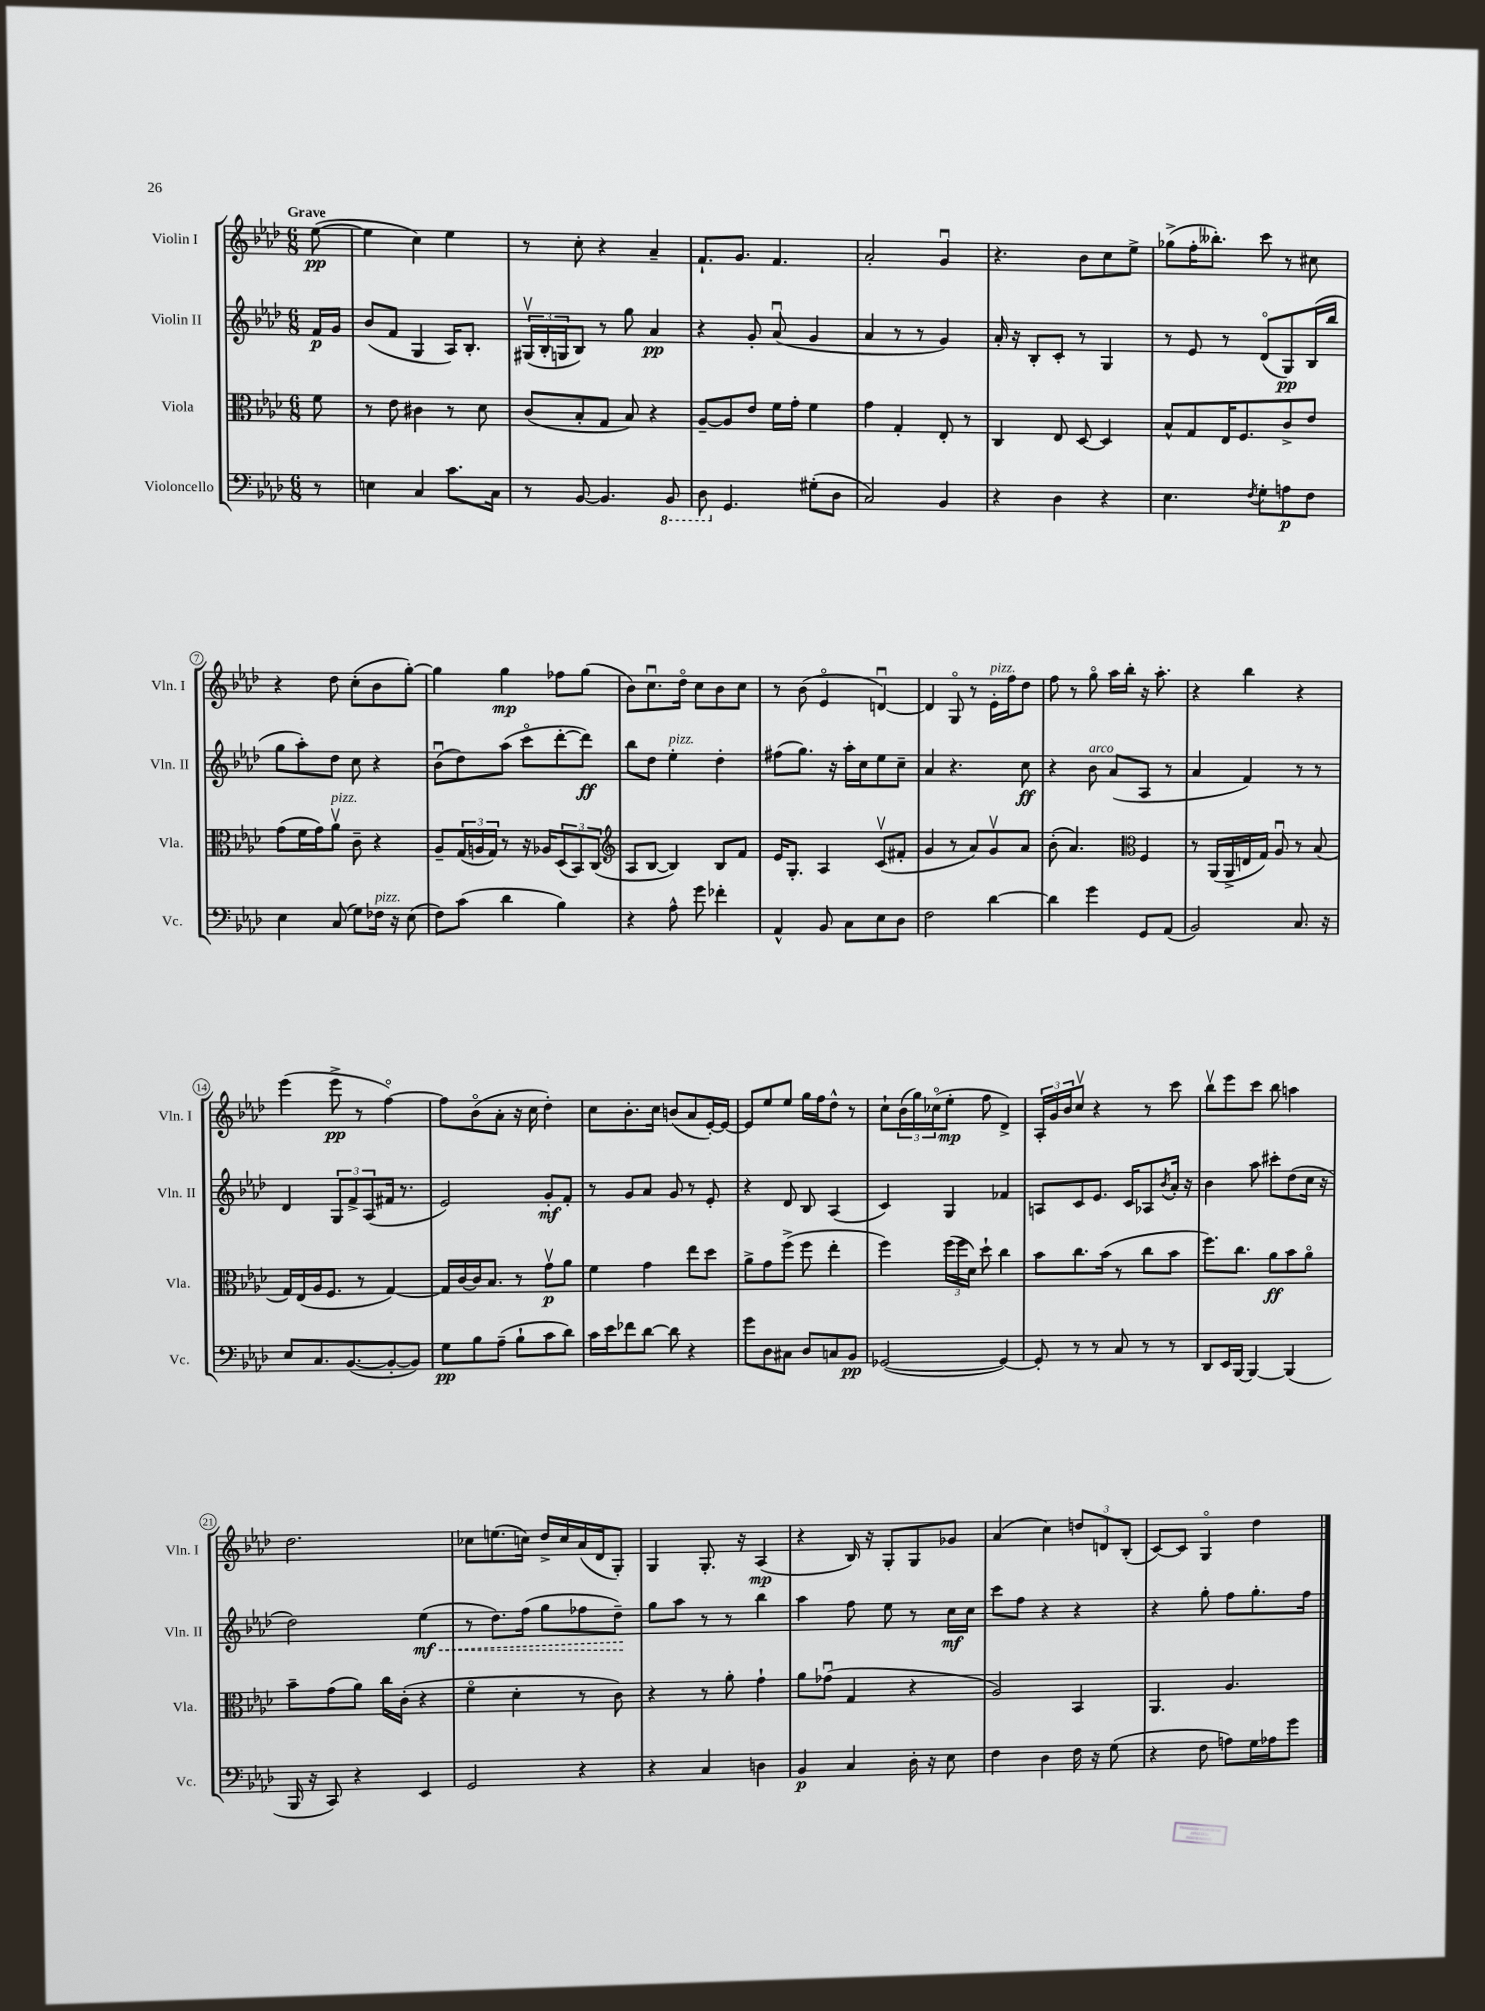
<<
\new StaffGroup <<
\new Staff = "s0" \with { instrumentName = "Violin I" shortInstrumentName = "Vln. I" } {
    \clef treble \key aes \major \numericTimeSignature \time 6/8 \partial 8 \tempo "Grave"
    ees''8~\pp( |
    ees''4 c''4) ees''4 |
    r8 c''8-. r4 aes'4-- |
    f'8.-! g'8. f'4. |
    aes'2-. g'4\downbow |
    r4. bes'8 c''8 ees''8-> |
    ges''8->( f''16-. beses''8.-.) c'''8 r8 cis''8 |
    r4 des''8 c''8-.( bes'8 g''8~-.) |
    g''4 g''4\mp fes''8 g''8( |
    bes'8) c''8.\downbow des''16\flageolet c''8 bes'8 c''8 |
    r8 bes'8( ees'4\flageolet d'4~\downbow) |
    d'4 g8\flageolet r8 ees'16-.^\markup { \italic "pizz." } f''16 des''8 |
    f''8 r8 g''8\flageolet aes''16 bes''16-. r16 aes''8.-. |
    r4 bes''4 r4 |
    ees'''4( ees'''8->\pp r8 f''4~\flageolet) |
    f''8 bes'8\flageolet( aes'8-. r16 c''16 des''4-.) |
    c''8 bes'8.-. c''16 b'8( aes'8 ees'16~-.) ees'16~ |
    ees'8 ees''8 ees''8 g''16 f''16 des''8-^ r8 |
    c''8-! \tuplet 3/2 { bes'16( g''16) ces''16\flageolet( } ees''8-.\mp f''8 des'4->) |
    \tuplet 3/2 { aes16-. g'16 bes'16 } c''8\upbow r4 r8 c'''8 |
    bes''8\upbow ees'''8 c'''8 bes''8 a''4 |
    des''2. |
    ces''8 e''8.( c''16) des''16-> c''16 aes'16( des'16 g8-.) |
    g4 g8.-. r16 aes4\mp( |
    r4 bes16) r16 g8-. g8 ges'8 |
    aes'4( c''4) \tuplet 3/2 { d''8 d'8 bes8-.( } |
    c'8~) c'8 g4\flageolet des''4 \bar "|." |
}
\new Staff = "s1" \with { instrumentName = "Violin II" shortInstrumentName = "Vln. II" } {
    \clef treble \key aes \major \numericTimeSignature \time 6/8 \partial 8
    f'16\p g'16 |
    bes'8( f'8 g4 aes16) bes8.-. |
    \tuplet 3/2 { gis16\upbow( bes16-. g16 } bes8) r8 g''8 aes'4\pp |
    r4 g'8-. aes'8\downbow( g'4 |
    aes'4 r8 r8 g'4) |
    aes'16-. r16 bes8-. c'8-. r8 g4 |
    r8 ees'8 r8 des'8\flageolet( g8\pp) bes16( bes''16 |
    g''8 aes''8-.) des''8 c''8 r4 |
    bes'8\downbow( des''8) aes''8( c'''8\flageolet des'''8~-. des'''8\ff) |
    bes''8 des''8 ees''4-.^\markup { \italic "pizz." } des''4-. |
    fis''8( g''8.) r16 aes''16-. c''16 ees''8 c''8-- |
    aes'4 r4. c''8\ff |
    r4 bes'8^\markup { \italic "arco" } aes'8( aes8 r8 |
    aes'4 f'4) r8 r8 |
    des'4 \tuplet 3/2 { g8 f'8-> aes8( } fis'16 r8. |
    ees'2) g'8-.\mf f'8-. |
    r8 g'8 aes'8 g'8 r8 ees'8-. |
    r4 des'8 bes8 aes4( |
    c'4) g4 fes'4 |
    a8 c'8 ees'8. c'16 aes8 \acciaccatura { bes'8 } aes'16-. r16 |
    bes'4 aes''8 cis'''8-. des''8( c''16 r16 |
    des''2) \once \override Hairpin.style = #'dashed-line ees''4\mf\<( |
    r8 des''8.) f''16( g''8 fes''8 des''8--\!) |
    g''8 aes''8 r8 r8 bes''4 |
    aes''4 f''8 ees''8 r8 c''16\mf c''16 |
    c'''8 f''8 r4 r4 |
    r4 g''8-. f''8 g''8.-. f''16 \bar "|." |
}
\new Staff = "s2" \with { instrumentName = "Viola" shortInstrumentName = "Vla." } {
    \clef alto \key aes \major \numericTimeSignature \time 6/8 \partial 8
    f'8 |
    r8 ees'8 cis'4 r8 des'8 |
    c'8( bes8-. g8 bes8) r4 |
    aes8~-- aes8 ees'8 f'16 g'16-. f'4 |
    g'4 g4-. ees8-. r8 |
    c4 ees8 des8~ des4 |
    bes8-^ g8 ees16 f8. c'8-> ees'8 |
    g'8( f'16 g'16) aes'8\upbow^\markup { \italic "pizz." } c'8-- r4 |
    aes8-- \tuplet 3/2 { g16( a16 g16) } r8 r16 aes16 \tuplet 3/2 { des8( bes,8) c8( } |
    \clef treble aes8 bes8~ bes4) bes8 f'8 |
    ees'16 g8.-. aes4 c'8\upbow( fis'8-. |
    g'4 r8 aes'8) g'8\upbow aes'8 |
    bes'8-.( aes'4.) \clef alto f4 |
    r8 aes,16( aes,16-> e16 g16) aes8\downbow r8 bes8( |
    g16) ees16( aes16 f8. r8 g4~) |
    g16 c'16~ c'16 bes8. r8 g'8\upbow\p aes'8 |
    f'4 g'4 ees''8 des''8 |
    aes'8-> g'8 f''8->( f''8 ees''4-. |
    f''4) \tuplet 3/2 { f''16( f''16 des'16) } des''8-! c''4 |
    bes'8 c''8. bes'16( r8 c''8 bes'8 |
    f''8.) c''8. aes'8\ff bes'8 aes'8\flageolet |
    bes'8-- g'8( aes'8) c''16 c'16-.( r4 |
    f'4\flageolet des'4-. r8 c'8) |
    r4 r8 aes'8-. g'4-! |
    aes'8 ges'8\downbow( g4 r4 |
    aes2) bes,4 |
    aes,4. aes4. \bar "|." |
}
\new Staff = "s3" \with { instrumentName = "Violoncello" shortInstrumentName = "Vc." } {
    \clef bass \key aes \major \numericTimeSignature \time 6/8 \partial 8
    r8 |
    e4 c4 c'8. c16 |
    r8 bes,8~ bes,4. \ottava #-1 bes,,8 |
    des,8 \ottava #0 g,4. gis8-.( des8 |
    c2) bes,4 |
    r4 des4 r4 |
    ees4. \acciaccatura { f8 } g8-. a8\p f8 |
    ees4 c8( g8) fes16^\markup { \italic "pizz." } r16 ees8( |
    f8) c'8( des'4 bes4) |
    r4 aes8-^ g'8 fes'4-. |
    aes,4-^ bes,8 c8 ees8 des8 |
    f2 des'4~ |
    des'4 g'4 g,8 aes,8( |
    bes,2) c8. r16 |
    ees8 c8. bes,8.~( bes,8~-. bes,8) |
    g8\pp bes8 aes8--( bes8-! c'8 des'8) |
    c'16 ees'16 fes'8 des'8~ des'8 r4 |
    g'8 des8 cis8 des8 c8 bes,8\pp |
    ges,2~( ges,4~) |
    ges,8-. r8 r8 c8 r8 r8 |
    des,8 ees,16 bes,,16~ bes,,4~ bes,,4( |
    bes,,16 r16 c,8) r4 ees,4 |
    g,2 r4 |
    r4 c4 d4 |
    bes,4\p c4 des16-. r16 ees8 |
    f4 des4 f16 r16 g8( |
    r4 f8 a8) g16 aes16 g'8 \bar "|." |
}
>>
>>
\layout { \context { \Score \override BarNumber.stencil = #(make-stencil-circler 0.1 0.3 ly:text-interface::print) } }
